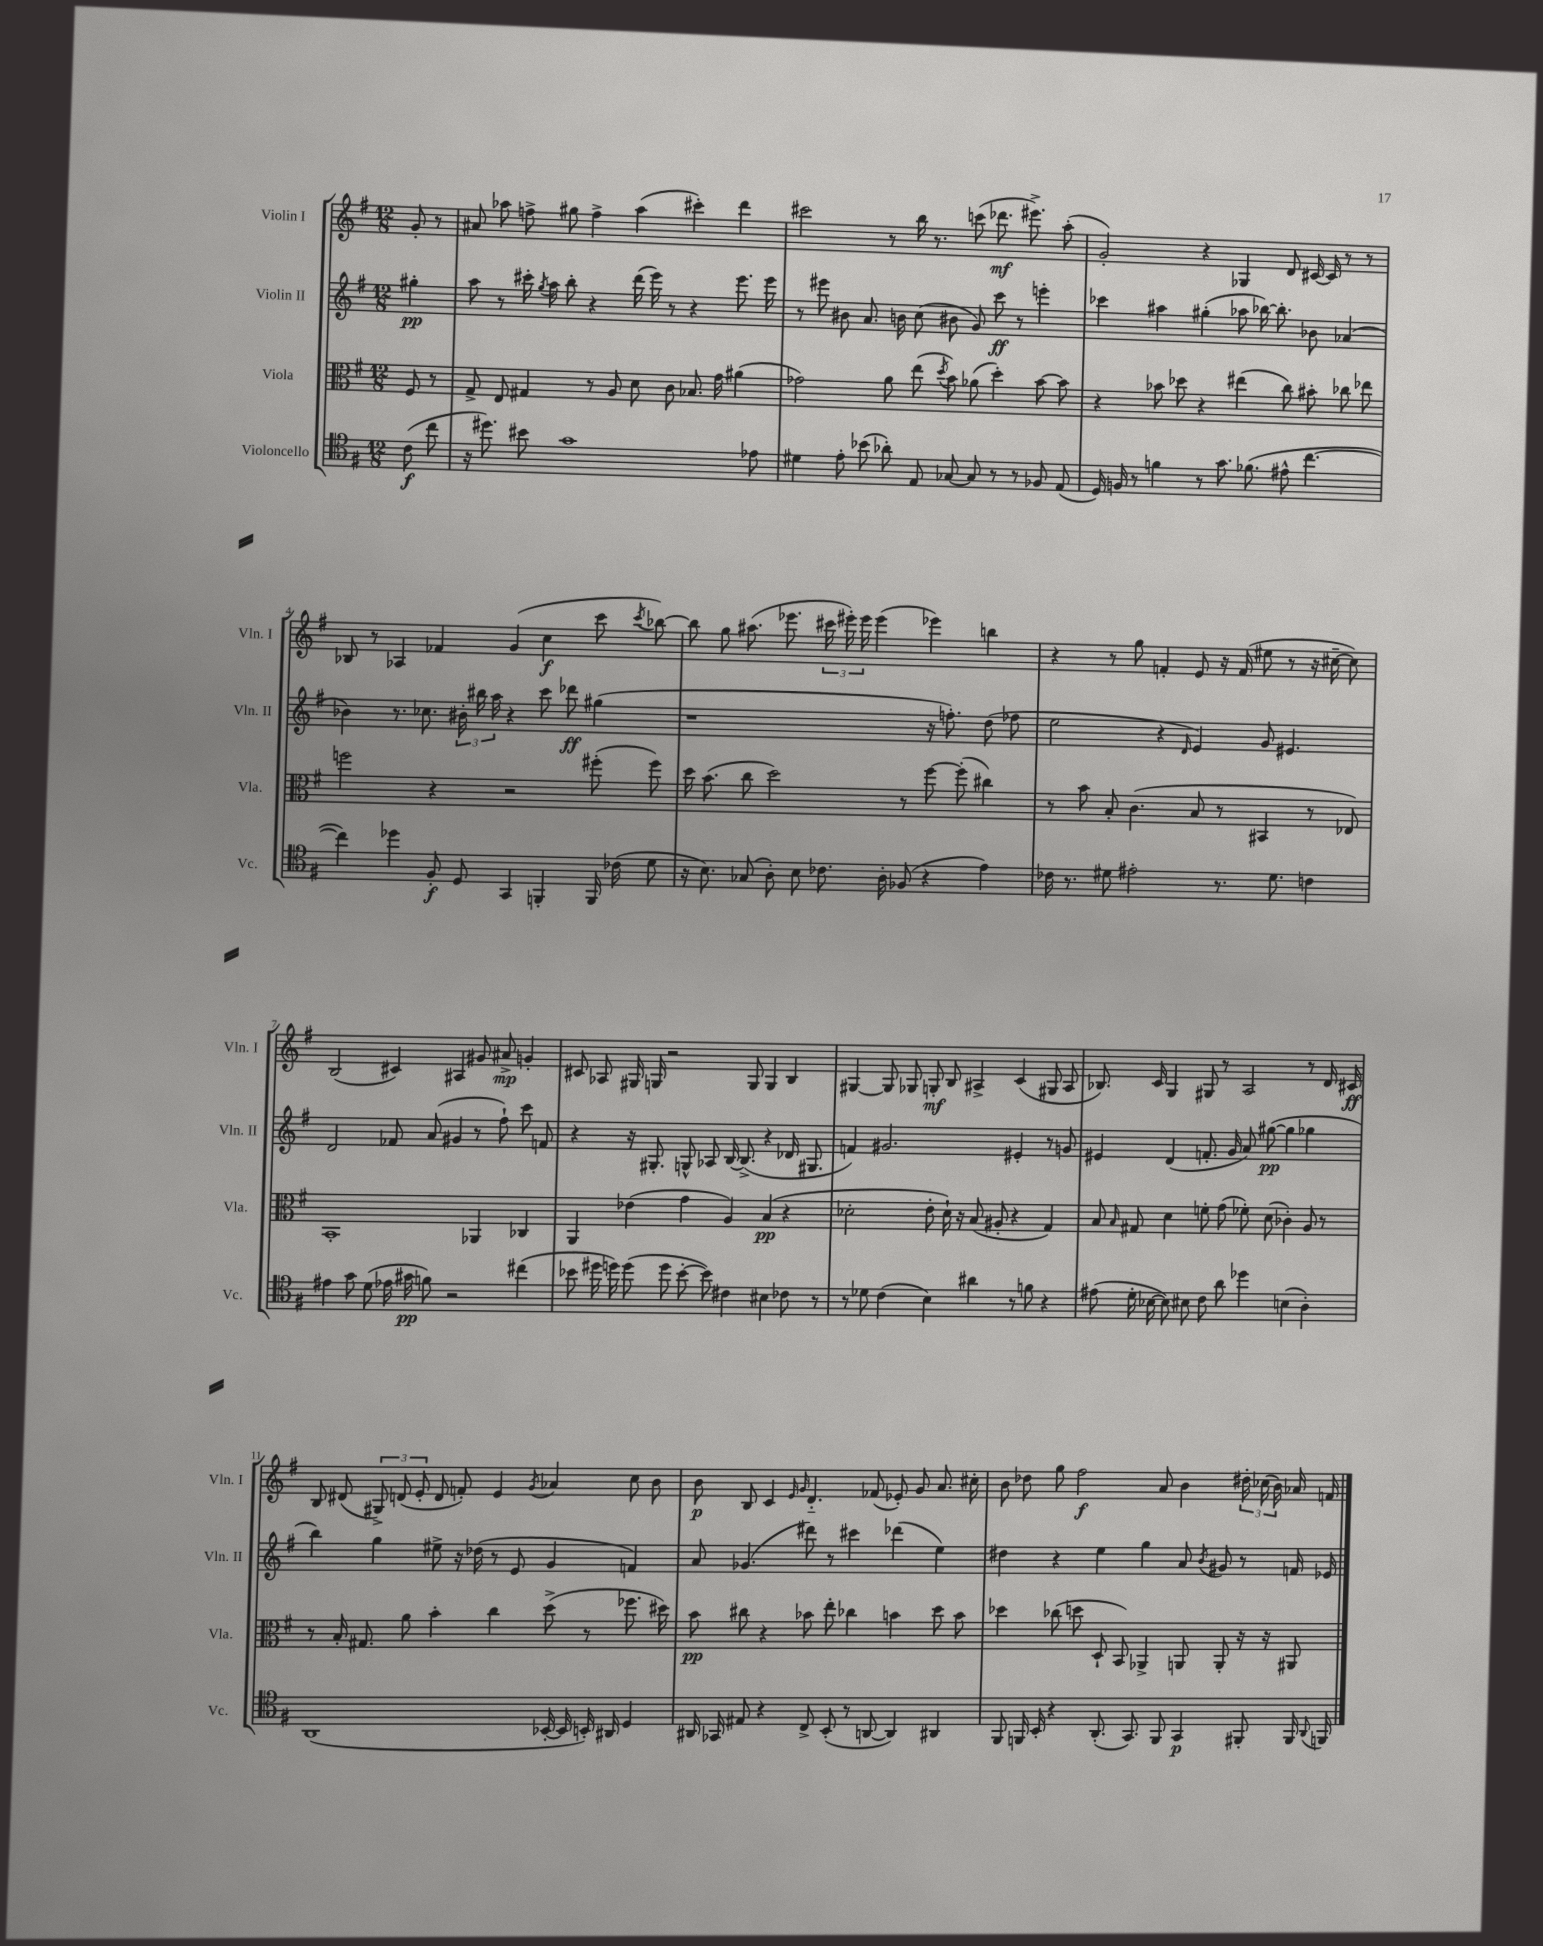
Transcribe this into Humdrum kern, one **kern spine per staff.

**kern	**kern	**kern	**kern
*staff4	*staff3	*staff2	*staff1
*clefC4	*clefC3	*clefG2	*clefG2
*k[f#]	*k[f#]	*k[f#]	*k[f#]
*M12/8	*M12/8	*M12/8	*M12/8
(8c\	8F#/	4gg#'\	8g'/
8cc\	8r	.	8r
=	=	=	=
16r	8G^/	8aa\	8a#/
8.dd#\)	.	.	.
.	8E/	8r	8aa-\
8b#\	4G#/	16ccc#'\	8ff^\
.	.	8qgg/	.
.	.	16aa\	.
1g	.	8bb'\	8gg#\
.	8r	4r	4ff^\
.	8A/	.	.
.	8d\	(16ddd\	(4aa-\
.	.	16eee\)	.
.	8c\	8r	.
.	8.B-/	4r	4ccc#'\)
.	16g\	.	.
.	(4a#\	8.eee\	4ddd\
8e-\	.	.	.
.	.	16eee\	.
=	=	=	=
4d#\	2g-\)	8r	2ccc#\
.	.	8eee#\	.
8e'\	.	8b#\	.
(8b-\	.	8.a/	.
8a-'\)	8a\	.	8r
.	.	16b\	.
8E/	(8ee\	(8cc\	16bb\
.	.	.	8.r
.	8qdd/	.	.
[8G-/	8b\)	8b#\	.
8G-/]	(8a-\	8g/)	(8ccc\
8r	4dd'\)	8ccc\	8.ddd-\
8r	.	8r	.
.	.	.	8.eee#^\)
8F-/	[8b\	4eee'\	.
(8E/	8b\]	.	(8aa'\
=	=	=	=
16D/)	4r	4ccc-\	2g'/)
16F/	.	.	.
8r	.	.	.
4f\	8b-\	4aa#\	.
.	8dd-\	.	.
8r	4r	(4gg#'\	4r
8.g\	.	.	.
.	(4ee#\	8aa-\	4G-/
(8.f-\	.	.	.
.	.	[16bb-\)	.
.	.	8.bb-'\]	.
8e#^^\	8cc\)	.	8d/
[4.cc\	8b#'\	8b-\	[16c#/
.	.	.	16c#/]
.	8cc-\	(4a-/	8r
.	8ee-\	.	8r
=	=	=	=
4cc\])	2ff\	4b-\)	8B-/
.	.	.	8r
4dd-\	.	8.r	4A-/
.	.	8.cc-\	.
8F#'/	4r	.	4f-/
8D/	.	24b#'\	.
.	.	24bb#\	.
.	.	24aa\	.
4GG/	2r	4r	(4g/
4FF'/	.	8ccc\	4cc\
.	.	8ddd-\	.
16FF/	(8ff#'\	(4gg#\	8ccc\
(16c-\	.	.	.
.	.	.	8qccc/
8d\	8ff#\)	.	[8bb-\)
=	=	=	=
16r	16dd\	1r	8bb-\]
8.B\)	(8.b\	.	.
.	.	.	8gg\
(8G-/	8cc\	.	(8.aa#\
8A'\)	2dd\)	.	.
.	.	.	8.eee-\
8B\	.	.	.
8.c-\	.	.	24ccc#\
.	.	.	24eee#'\)
.	.	.	24eee#\
.	.	.	(4eee#\
16A'\	.	.	.
(8F-/	8r	.	.
4r	[8ff#\	16r	4eee-\)
.	.	8.ff'\)	.
.	(8ff#'\]	.	.
4e\)	4cc#\)	(8dd\	4bb\
.	.	8ff-\	.
=	=	=	=
16c-\	8r	2ee\	4r
8.r	.	.	.
.	8b\	.	.
8d#\	8B'/	.	8r
2e#'\	(4.c\	.	8gg\
.	.	4r	4f'/
.	.	16qqd/	.
.	8B/	4e/)	8e/
8.r	8r	.	16r
.	.	.	(16f/
.	4BB#/	8g/	8ee#\
8.d#\	.	.	.
.	.	4.e#/	8r
4c\	8r	.	16r
.	.	.	[16cc#~\
.	8E-/)	.	8cc#\])
=	=	=	=
4e#\	1BB'	2d/	(2B/
8g\	.	.	.
(8d\	.	.	.
16e-\	.	8f-/	4c#/)
16g#\	.	.	.
8f\)	.	(8a/	.
2r	.	4g#/	4A#/
.	4AA-/	8r	8g#/
.	.	8ff#`\)	8a#^/
(4cc#\	4C-/	8ccc\	4g'/
.	.	8f/	.
=	=	=	=
8b-\	4AA/	4r	8c#/
16dd#\	.	.	8A-/
16dd\)	.	.	.
(8dd\	(4e-\	16r	16G#/
.	.	8.G#'/	16G/
8dd\	.	.	2r
[8b-'\	4g\	8G^^/	.
8b-\])	.	8A-/	.
4c#\	4A/)	[16B/	.
.	.	(8.B^/]	.
.	.	.	8G/
4B#\	(4B/	4r	4G/
8c-\	4r	16d-/	4B/
.	.	8.G#/	.
8r	.	.	.
=	=	=	=
8r	2d-'\	4f/)	[4G#/
8d-\	.	.	.
(4c\	.	2.g#/	8G#/]
.	.	.	8G-/
4B\)	8e'\	.	8G'/
.	16d-`\)	.	8B/
.	16r	.	.
4a#\	(8B/	.	4A#^/
.	8A#'/	.	.
8r	4r	4e#'/	(4c/
8f\	.	.	.
4r	4G/)	8r	8G#/
.	.	8g/	8A#/
=	=	=	=
(8e#\	8B/	4e#/	8.B-/)
.	16qqB/	.	.
16d'\	8G#/	.	.
[16B-\	.	.	16c/
8B-\])	4d\	(4d/	4G/
8B#\	.	.	.
8c\	8f'\	8.f'/	8G#/
8a\	(8g\	.	8r
.	.	16g/	.
4dd-\	8f-'\)	8a/)	2A/
.	(8d\	([8gg#\	.
(4B\	4c-'\)	4gg#\]	.
4A'\)	8A/	4gg-\	8r
.	8r	.	16d/
.	.	.	16c#/
=	=	=	=
(1AA	8r	4bb\)	8B/
.	16B'/	.	(8d#/
.	8.G#/	.	.
.	.	4gg\	12G#^/)
.	.	.	(12d/
.	8a\	.	.
.	.	.	12e'/
.	4b'\	8ee#^\	8d/
.	.	16r	8f'/)
.	.	(16dd-\	.
.	4cc\	8r	4e/
.	.	8e/	.
.	.	.	8qg/
[16BB-'/	(8dd^\	4g/	4a-/
16BB-/]	.	.	.
16BB'/)	8r	.	.
16AA#/	.	.	.
4D/	8.ff-\	4f/)	8cc\
.	.	.	8b\
.	16dd#\)	.	.
=	=	=	=
16AA#/	8b\	8a/	8b\
16GG-/	.	.	.
8E#/	8cc#\	(4.g-/	8B/
4r	4r	.	4c/
.	.	.	16qqe/
.	.	.	16qqg/
8C^/	8b-\	8ddd#\)	4.d'~/
(8BB'/	8ee'\	8r	.
8r	4cc-\	4ccc#\	.
[8AA/	.	.	(8f-/
4AA/])	4b\	(4ddd-\	8e-'/)
.	.	.	8g/
4AA#/	8dd\	4ee\)	8.a/
.	8b\	.	.
.	.	.	16cc#'\
=	=	=	=
8FF#/	4dd-\	4dd#\	8b\
16FF/	.	.	8dd-\
16BB'/	.	.	.
4r	(8cc-\	4r	8gg\
.	8dd\	.	2ff#\
(8.AA'/	8D`/	4ee\	.
.	8BB/)	.	.
8.GG/)	.	.	.
.	4AA-^/	4gg\	.
8FF/	.	.	8a/
4GG/	8AA/	8a/	4b\
.	.	8qb/	.
.	8AA'/	8g#/	.
8FF#'/	16r	8r	24dd#'\
.	.	.	(24cc-\
.	16r	.	.
.	.	.	24b\)
16FF#/	8AA#/	16f/	16a-/
8qqAA/	.	.	.
16FF/	.	16e-/	16f/
==	==	==	==
*-	*-	*-	*-
